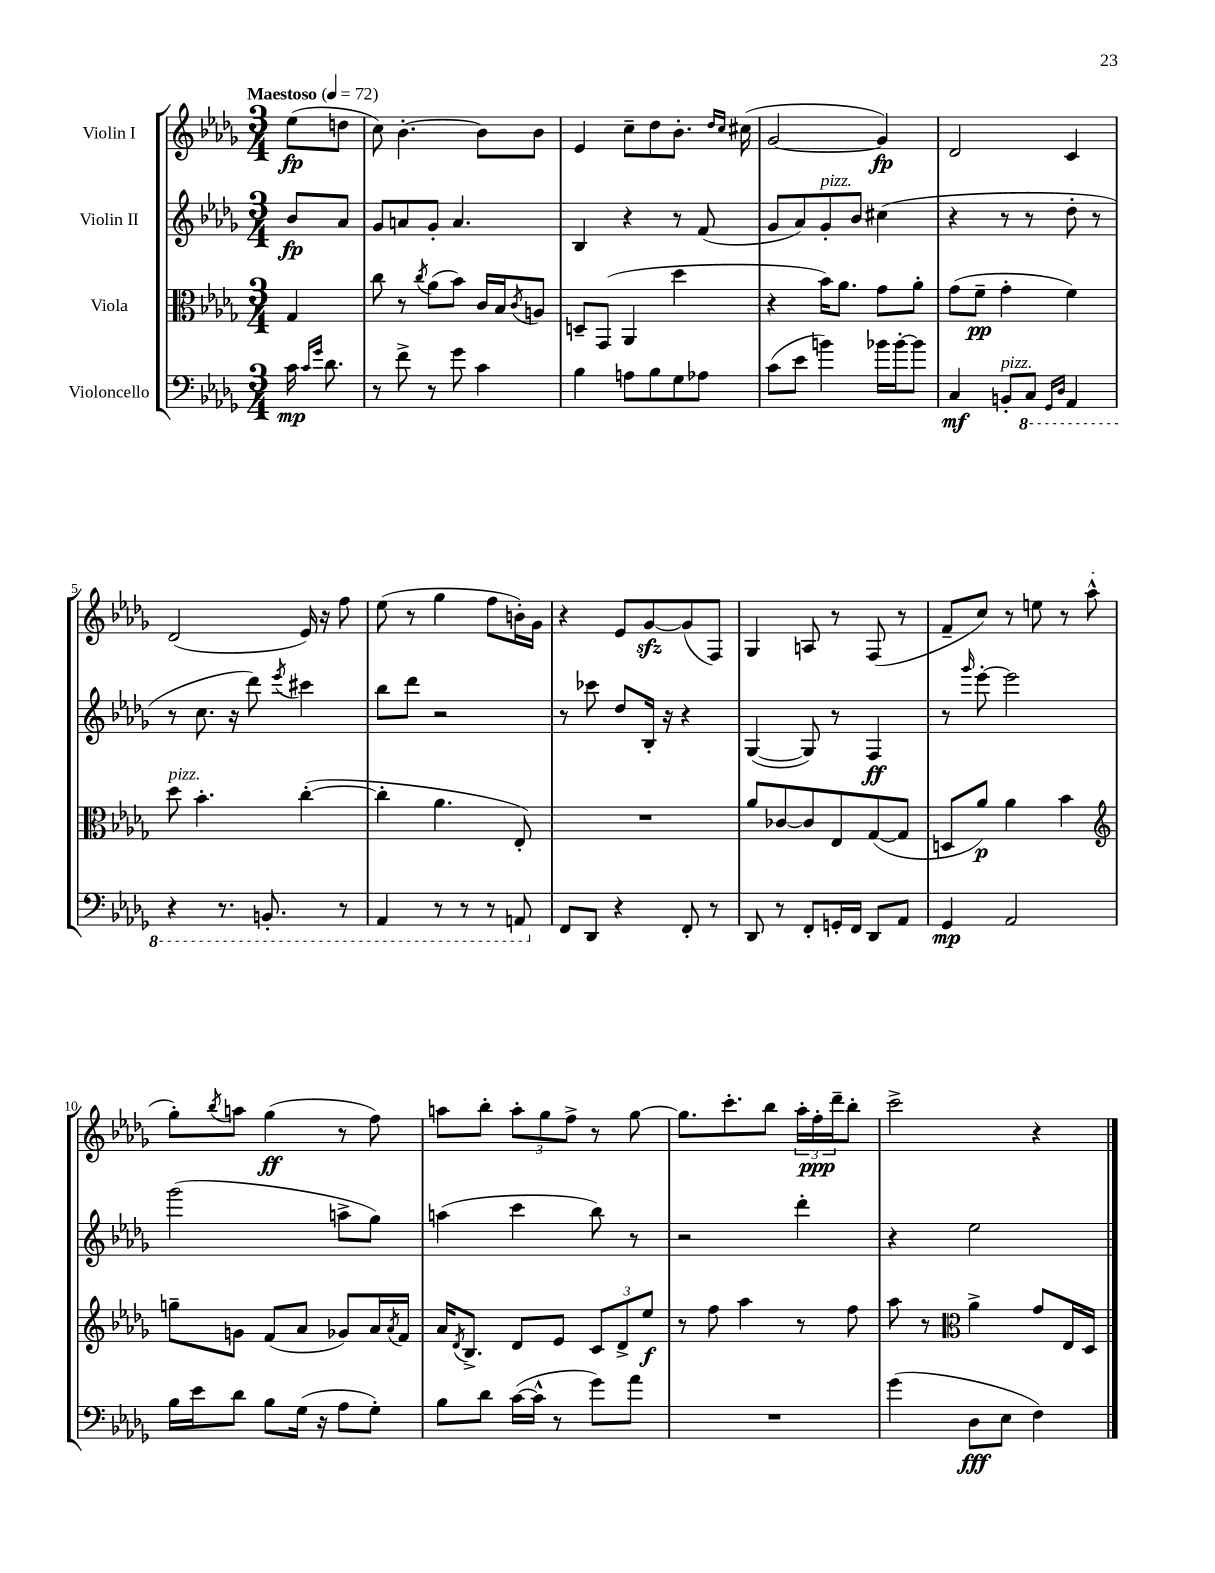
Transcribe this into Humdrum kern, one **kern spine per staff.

**kern	**dynam	**kern	**dynam	**kern	**dynam	**kern	**dynam
*part4	*part4	*part3	*part3	*part2	*part2	*part1	*part1
*staff4	*staff4	*staff3	*staff3	*staff2	*staff2	*staff1	*staff1
*I"Violoncello	*	*I"Viola	*	*I"Violin II	*	*I"Violin I	*
*clefF4	*	*clefC3	*	*clefG2	*	*clefG2	*
*k[b-e-a-d-g-]	*	*k[b-e-a-d-g-]	*	*k[b-e-a-d-g-]	*	*k[b-e-a-d-g-]	*
*M3/4	*	*M3/4	*	*M3/4	*	*M3/4	*
*MM72	*	*MM72	*	*MM72	*	*MM72	*
=	=	=	=	=	=	=	=
!	!	!	!	!	!	!LO:TX:a:B:t=Maestoso	!
16c\	mp	4G-/	.	8b-/L	fp	(8ee-\L	fp
16qqc/LL	.	.	.	.	.	.	.
16qqg-/JJ	.	.	.	.	.	.	.
8.d-\	.	.	.	.	.	.	.
.	.	.	.	8a-/J	.	8ddn\J	.
=1	=1	=1	=1	=1	=1	=1	=1
8r	.	8cc\	.	8g-/L	.	8cc\)	.
8f^\	.	8r	.	8an/	.	[4.b-'\	.
.	.	8qcc/	.	.	.	.	.
8r	.	(8a-\L	.	8g-'/J	.	.	.
8g-\	.	8b-\J)	.	4.a/	.	.	.
4c\	.	16c/LL	.	.	.	8b-\L]	.
.	.	16B-/J	.	.	.	.	.
.	.	8qc/	.	.	.	.	.
.	.	8An/J	.	.	.	8b-\J	.
=2	=2	=2	=2	=2	=2	=2	=2
4B-\	.	8Dn~/L	.	4B-/	.	4e-/	.
.	.	(8GG-/J	.	.	.	.	.
8An\L	.	4AA-/	.	4r	.	8cc~\L	.
8B-\	.	.	.	.	.	8dd-\	.
8G-\	.	4dd-\	.	8r	.	8.b-'\J	.
8A-X\J	.	.	.	(8f/	.	.	.
.	.	.	.	.	.	16qqdd-/LL	.
.	.	.	.	.	.	16qqcc/JJ	.
.	.	.	.	.	.	(16cc#X\	.
=3	=3	=3	=3	=3	=3	=3	=3
(8c\L	.	4r	.	8g-/L	.	[2g-/	.
8e-\J	.	.	.	8a-/)	.	.	.
!	!	!	!	!LO:TX:a:i:t=pizz.	!	!	!
4bn\)	.	16b-\KL)	.	8g-'/	.	.	.
.	.	8.a-\J	.	.	.	.	.
.	.	.	.	8b-/J	.	.	.
16b-X\LL	.	8g-\L	.	(4cc#X\	.	4g-/])	fp
[16b-'\J	.	.	.	.	.	.	.
8b-\J]	.	8a-'\J	.	.	.	.	.
=4	=4	=4	=4	=4	=4	=4	=4
4C/	mf	(8g-\L	.	4r	.	2d-/	.
.	.	8f~\J	pp	.	.	.	.
!LO:TX:a:i:t=pizz.	!	!	!	!	!	!	!
8BBn'/L	.	4g-'\	.	8r	.	.	.
*8ba	*	*	*	*	*	*	*
8CC/J	.	.	.	8r	.	.	.
16qqGGG-/LL	.	.	.	.	.	.	.
16qqDD-/JJ	.	.	.	.	.	.	.
4AAA-/	.	4f\)	.	8dd-'\	.	4c/	.
.	.	.	.	8r	.	.	.
!!LO:LB:g=z
=5	=5	=5	=5	=5	=5	=5	=5
!	!	!LO:TX:a:i:t=pizz.	!	!	!	!	!
4r	.	8dd-\	.	8r	.	(2d-/	.
.	.	4.b-'\	.	8.cc\	.	.	.
8.r	.	.	.	.	.	.	.
.	.	.	.	16r	.	.	.
.	.	.	.	8ddd-\)	.	.	.
8.BBBn'/	.	.	.	.	.	.	.
.	.	.	.	8qeee-/	.	.	.
.	.	([4cc'\	.	4ccc#X\	.	16e-/)	.
.	.	.	.	.	.	16r	.
8r	.	.	.	.	.	8ff\	.
=6	=6	=6	=6	=6	=6	=6	=6
4AAA-/	.	4cc'\]	.	8bb-\L	.	(8ee-\	.
.	.	.	.	8ddd-\J	.	8r	.
8r	.	4.a-\	.	2r	.	4gg-\	.
8r	.	.	.	.	.	.	.
8r	.	.	.	.	.	8ff\L	.
8AAAn/	.	8E-'/)	.	.	.	16bn'\L)	.
.	.	.	.	.	.	16g-\JJ	.
=7	=7	=7	=7	=7	=7	=7	=7
*X8ba	*	*	*	*	*	*	*
8FF/L	.	2.r	.	8r	.	4r	.
8DD-/J	.	.	.	8ccc-X\	.	.	.
4r	.	.	.	8dd-/L	.	8e-/L	.
.	.	.	.	16B-'/Jk	.	[8g-zz/	.
.	.	.	.	16r	.	.	.
8FF'/	.	.	.	4r	.	(8g-/]	.
8r	.	.	.	.	.	8F/J)	.
=8	=8	=8	=8	=8	=8	=8	=8
8DD-/	.	8a-/L	.	([4G-/	.	4G-/	.
8r	.	[8c-X/	.	.	.	.	.
8FF'/L	.	8c-/]	.	8G-/])	.	8An/	.
16GGn'/L	.	8E-/	.	8r	.	8r	.
16FF/JJ	.	.	.	.	.	.	.
8DD-/L	.	([8G-/	.	4F/	ff	(8F/	.
8AA-/J	.	8G-/J]	.	.	.	8r	.
=9	=9	=9	=9	=9	=9	=9	=9
4GG-/	mp	8Dn/L	.	8r	.	8f~/L	.
.	.	.	.	16qqggg-/	.	.	.
.	.	8a-/J)	p	[8eee-'\	.	8cc/J)	.
2AA-/	.	4a-\	.	2eee-\]	.	8r	.
.	.	.	.	.	.	8een\	.
.	.	4b-\	.	.	.	8r	.
.	.	.	.	.	.	(8aa-^^\	.
!!LO:LB:g=z
=10	=10	=10	=10	=10	=10	=10	=10
*	*	*clefG2	*	*	*	*	*
16B-\LL	.	8ggn~\L	.	(2ggg-\	.	8gg-'\L)	.
16e-\J	.	.	.	.	.	.	.
.	.	.	.	.	.	8qbb-/	.
8d-\J	.	8gn\J	.	.	.	8aan\J	.
8B-\L	.	(8f/L	.	.	.	(4gg-\	ff
(16G-\Jk	.	8a-/J	.	.	.	.	.
16r	.	.	.	.	.	.	.
8A-\L	.	8g-X/L)	.	8aan^\L	.	8r	.
8G-'\J)	.	16a-/L	.	8gg-\J)	.	8ff\)	.
.	.	8qa-/	.	.	.	.	.
.	.	16f/JJ	.	.	.	.	.
=11	=11	=11	=11	=11	=11	=11	=11
8B-\L	.	16a-/KL	.	(4aan\	.	8aan\L	.
.	.	8qd-/	.	.	.	.	.
.	.	8.B-^/J	.	.	.	.	.
8d-\J	.	.	.	.	.	8bb-'\J	.
([16c\LL	.	8d-/L	.	4ccc\	.	12aa'\L	.
16c^^\JJ]	.	.	.	.	.	.	.
.	.	.	.	.	.	12gg-\	.
8r	.	8e-/J	.	.	.	.	.
.	.	.	.	.	.	12ff^\J	.
8g-\L)	.	12c/L	.	8bb-\)	.	8r	.
.	.	12d-^/	.	.	.	.	.
8a-\J	.	.	.	8r	.	[8gg-\	.
.	.	12ee-/J	f	.	.	.	.
=12	=12	=12	=12	=12	=12	=12	=12
2.r	.	8r	.	2r	.	8.gg-\L]	.
.	.	8ff\	.	.	.	.	.
.	.	.	.	.	.	8.ccc'\	.
.	.	4aa-\	.	.	.	.	.
.	.	.	.	.	.	8bb-\J	.
.	.	8r	.	4ddd-'\	.	24aa-'\LL	.
.	.	.	.	.	.	24ff'\	ppp
.	.	.	.	.	.	24ddd-~\J	.
.	.	8ff\	.	.	.	8bb-'\J	.
=13	=13	=13	=13	=13	=13	=13	=13
(4g-\	.	8aa-\	.	4r	.	2ccc^\	.
.	.	8r	.	.	.	.	.
*	*	*clefC3	*	*	*	*	*
8D-\L	fff	4a-^\	.	2ee-\	.	.	.
8E-\J	.	.	.	.	.	.	.
4F\)	.	8g-/L	.	.	.	4r	.
.	.	16E-/L	.	.	.	.	.
.	.	16D-/JJ	.	.	.	.	.
==	==	==	==	==	==	==	==
*-	*-	*-	*-	*-	*-	*-	*-
